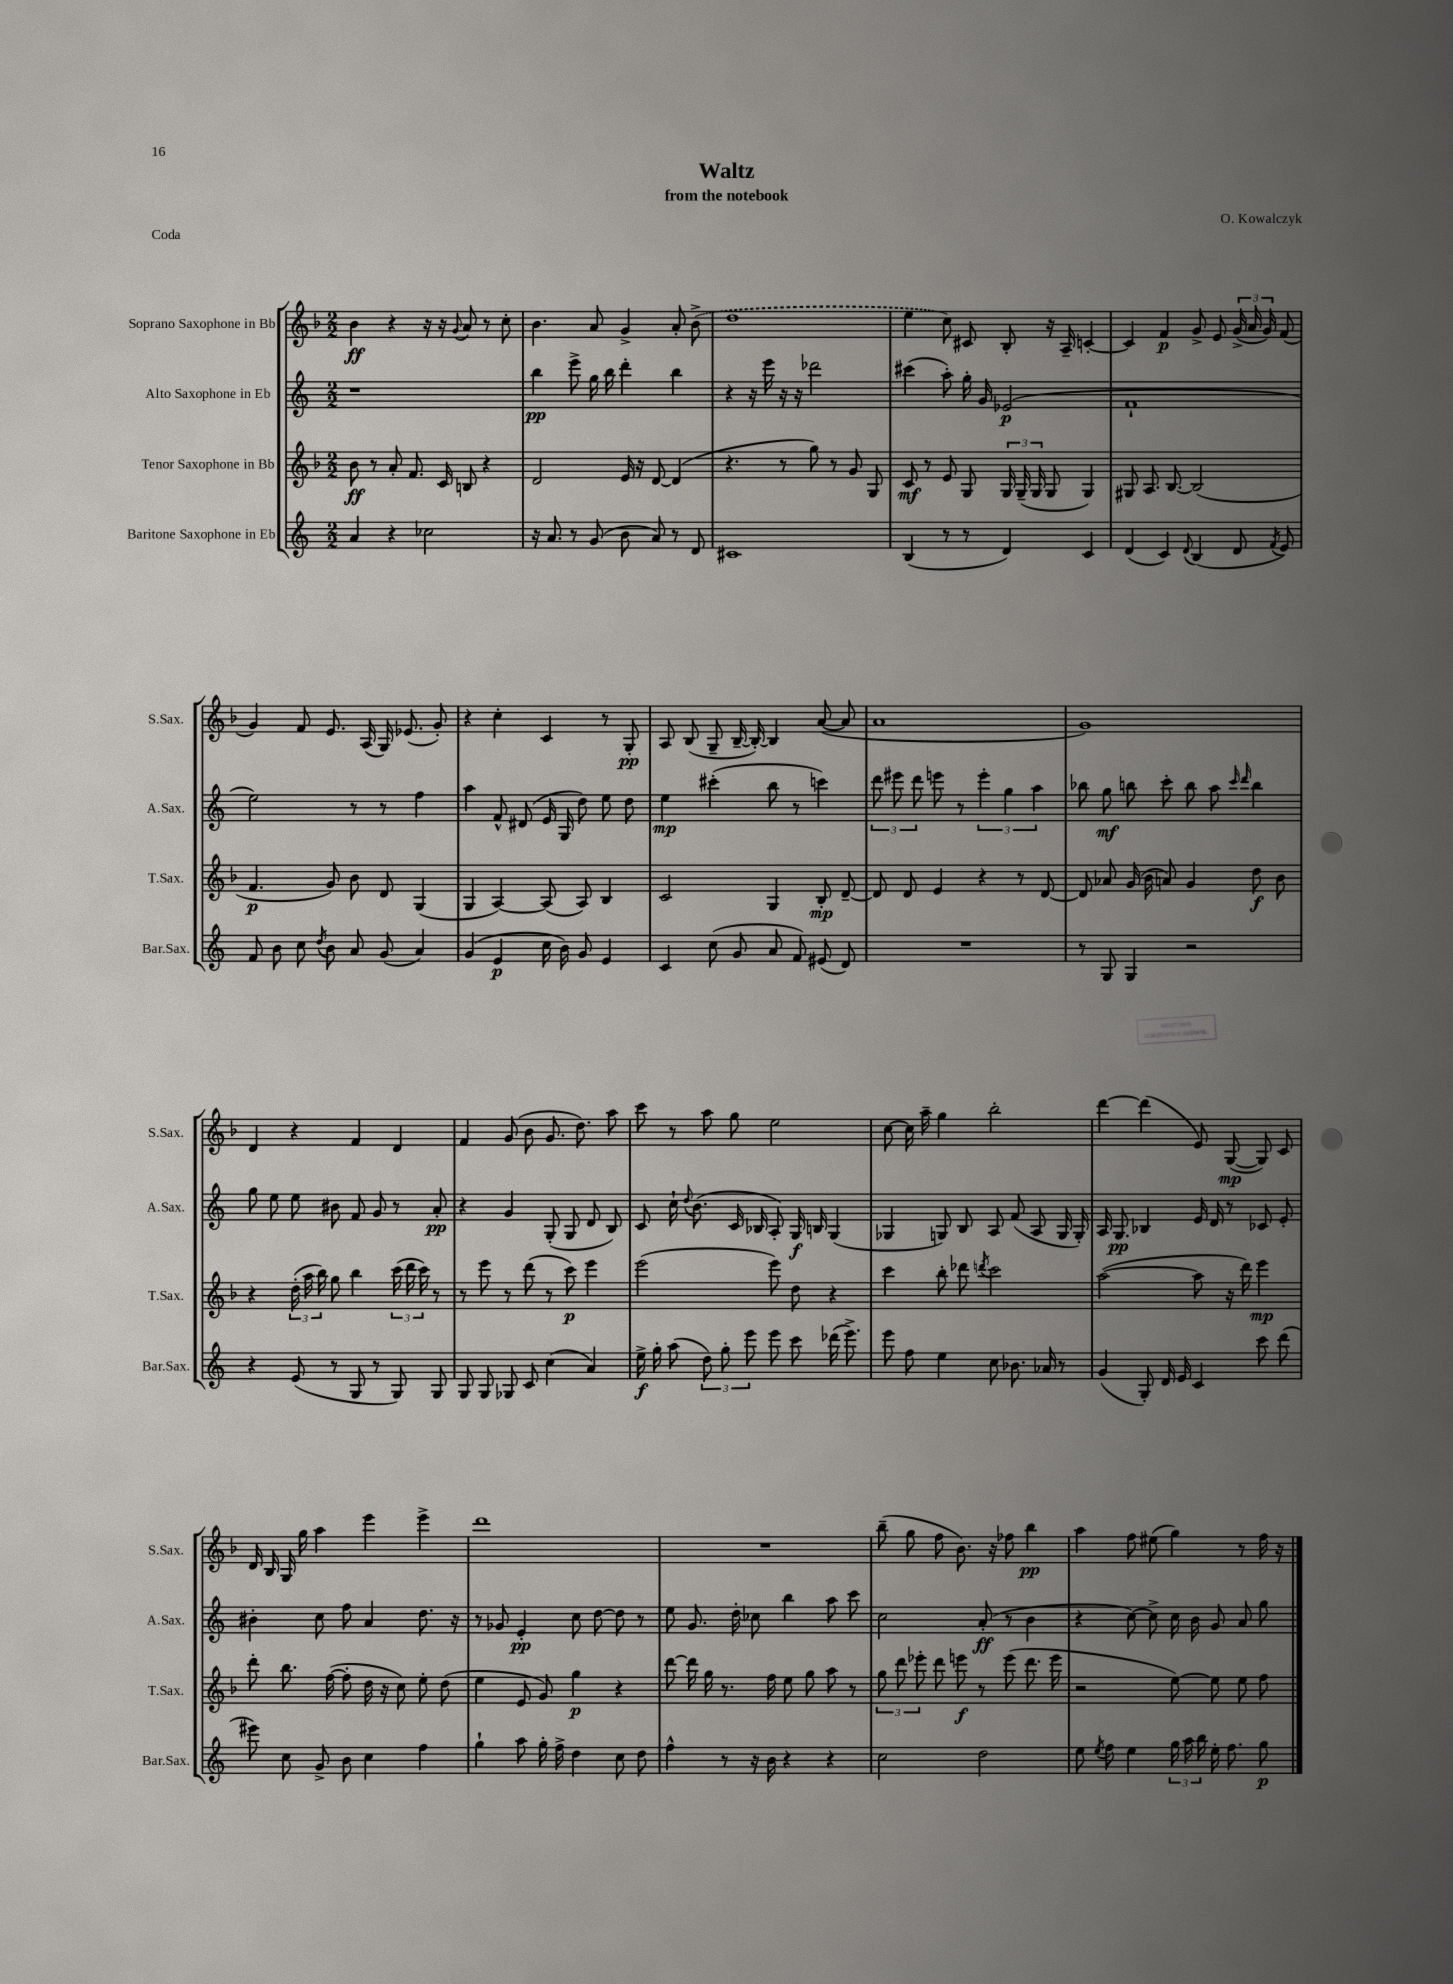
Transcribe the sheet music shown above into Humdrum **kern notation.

**kern	**kern	**kern	**kern
*staff4	*staff3	*staff2	*staff1
*clefG2	*clefG2	*clefG2	*clefG2
*k[]	*k[b-]	*k[]	*k[b-]
*M2/2	*M2/2	*M2/2	*M2/2
4a	8b-	1r	4b-
.	8r	.	.
4r	8a'	.	4r
.	8.f	.	.
2cc-	.	.	16r
.	16c	.	16r
.	.	.	8qqg
.	8B	.	8a
.	4r	.	8r
.	.	.	8cc'
=	=	=	=
16r	2d	4bb	4.b-
8.a	.	.	.
8r	.	8eee^	.
(8g	.	16gg	8a
.	.	16bb	.
8b	16e	4ddd'	4g^
.	16r	.	.
8a)	[8d	.	.
8r	(4d]	4bb	8a'
8d	.	.	(8b-^
=	=	=	=
1c#	4.r	4r	1dd
.	.	16r	.
.	.	16eee	.
.	8r	16r	.
.	.	16r	.
.	8gg)	2ddd-	.
.	8r	.	.
.	8g	.	.
.	8G	.	.
=	=	=	=
(4B	8c	(4ccc#	4ee
.	8r	.	.
8r	8e	8aa')	8cc)
8r	8G	16gg'	8c#
.	.	16g	.
4d)	24G	(2e-	8B-'
.	(24G~	.	.
.	24G	.	.
.	8G	.	16r
.	.	.	16A~
4c	4G)	.	[4c'
=	=	=	=
(4d	8G#	1f`	4c]
.	8.A	.	.
4c)	.	.	4f
.	[8.B-	.	.
8qqd	.	.	.
(4B	(2B-]	.	8g^
.	.	.	8e
8d	.	.	(24g^
.	.	.	24a
.	.	.	24g)
8qf	.	.	.
8e)	.	.	(8f
=	=	=	=
8f	4.f	2ee)	4g)
8b	.	.	.
8cc	.	.	8f
8qdd	.	.	.
8b	8g)	.	8.e
8a	8b-	8r	.
.	.	.	(16A
(8g	8d	8r	16G)
.	.	.	(8.e-
4a)	(4G	4ff	.
.	.	.	8g')
=	=	=	=
(4g	4G	4aa	4r
4e	[4A)	8f^^	4cc'
.	.	(8d#	.
16cc	(8A]	16e	4c
16b)	.	16G	.
8g	8A)	8dd)	.
4e	4B-	8ee	8r
.	.	8dd	8G'
=	=	=	=
4c	2c	4ee	8A
.	.	.	(8B-
(8cc	.	(4ccc#'	8G~
8g	.	.	[16B-~
.	.	.	16B-'_)
8a	4G	8bb	4B-]
8f)	.	8r	.
(8e#	8B-'	4ccc)	([8a
8d)	[8d~	.	8a]
=	=	=	=
1r	8d]	12ddd	1a
.	.	12eee#	.
.	8d	.	.
.	.	12ddd	.
.	4e	8eee	.
.	.	8r	.
.	4r	6eee'	.
.	.	6gg	.
.	8r	.	.
.	.	6aa	.
.	[8d	.	.
=	=	=	=
8r	8d]	8bb-	1g)
8G	8a-	8gg	.
4G	(16g	8bb	.
.	16b-	.	.
.	8a)	8ccc'	.
2r	4g	8bb	.
.	.	8aa	.
.	.	16qqccc	.
.	.	16qqddd	.
.	8dd	4bb	.
.	8b-	.	.
=	=	=	=
4r	4r	8gg	4d
.	.	8ee	.
(8e	(24dd'	8ee	4r
.	24aa	.	.
.	24bb-)	.	.
8r	8gg	8b#	.
8G	4bb-	8f	4f
8r	.	8g	.
8G)	(24ccc	8r	4d
.	24ddd	.	.
.	24ccc)	.	.
8G	8r	8a'	.
=	=	=	=
8G	8r	4r	4f
8G	8eee	.	.
8G-	8r	4g	(8g
8c	(8ddd	.	8b-
(4cc	8r	(8G'	8.g
.	8ccc)	8G	.
.	.	.	8.dd)
4a)	4eee	8d	.
.	.	8B)	8aa
=	=	=	=
16ee^	(2eee	8c	8ccc
16gg'	.	.	.
(8aa	.	16cc`	8r
.	.	8qqdd	.
.	.	(8.b	.
12dd)	.	.	8aa
12gg'	.	.	.
.	.	16c	8gg
12eee	.	.	.
.	.	16B-	.
8eee	8eee)	8A')	2ee
8ccc	8dd	16G	.
.	.	16B	.
(16ddd-	4r	(4G	.
8.eee^)	.	.	.
=	=	=	=
8eee	4ccc	4G-	[8cc
8ff	.	.	16cc]
.	.	.	16aa~
4ee	8bb-'	8G)	4gg
.	8ddd-	8B	.
.	8qddd	.	.
8cc	2ccc	8A	2bb-'
8.b-	.	(8f	.
.	.	8A	.
16a-	.	.	.
8r	.	16G	.
.	.	16G')	.
=	=	=	=
(4g	([2aa	16A	[4ddd
.	.	8.G	.
8G')	.	4B-	(4ddd]
16d	.	.	.
16e	.	.	.
4c	8aa]	16e	8e)
.	.	16d	.
.	16r	8r	([8G
.	16ddd)	.	.
8ccc	4eee	8c-	8G])
(8ddd	.	8e'	8c
=	=	=	=
8eee#)	8ddd'	4b#'	16d
.	.	.	16B-
8cc	8.bb-	.	16G
.	.	.	16gg
8g^	.	8cc	4aa
.	([16ff	.	.
8b	8ff']	8ff	.
4cc	16dd	4a	4eee
.	16r	.	.
.	8cc)	.	.
4ff	8ee'	8.dd	4eee^
.	(8dd	.	.
.	.	16r	.
=	=	=	=
4gg`	4ee	8r	1ddd
.	.	8g-	.
8aa	8e	4e'	.
16gg'	8g)	.	.
16ff^	.	.	.
4dd	4gg	8cc	.
.	.	[8dd	.
8cc	4r	8dd]	.
8dd	.	8r	.
=	=	=	=
4ff^^	[8ddd	8ee	1r
.	16ddd]	8.g	.
.	16gg	.	.
8r	8.r	.	.
.	.	16dd'	.
16r	.	8cc-	.
16b	16ff	.	.
4r	8ee	4bb	.
.	8gg	.	.
4r	8aa	8aa	.
.	8r	8ccc	.
=	=	=	=
2cc	12gg	2cc	(8bb-~
.	12ddd	.	.
.	.	.	8gg
.	12eee-'	.	.
.	8ddd	.	8ff
.	8eee	.	8.b-)
2dd	8r	(8a'	.
.	.	.	16r
.	(8eee	8r	8ff-
.	8.ddd	4b	4bb-
.	16eee	.	.
=	=	=	=
8ee	2r	4r	4aa
8qee	.	.	.
8ff	.	.	.
4ee	.	[8cc)	8ff
.	.	8cc^]	(8ee#
24gg	[8ee)	16cc	4gg)
24aa	.	.	.
.	.	16b	.
24bb	.	.	.
16ee'	8ee]	8g	.
8.ff	.	.	.
.	8ee	8a	8r
8gg	8ff	8gg	16ff
.	.	.	16r
==	==	==	==
*-	*-	*-	*-
